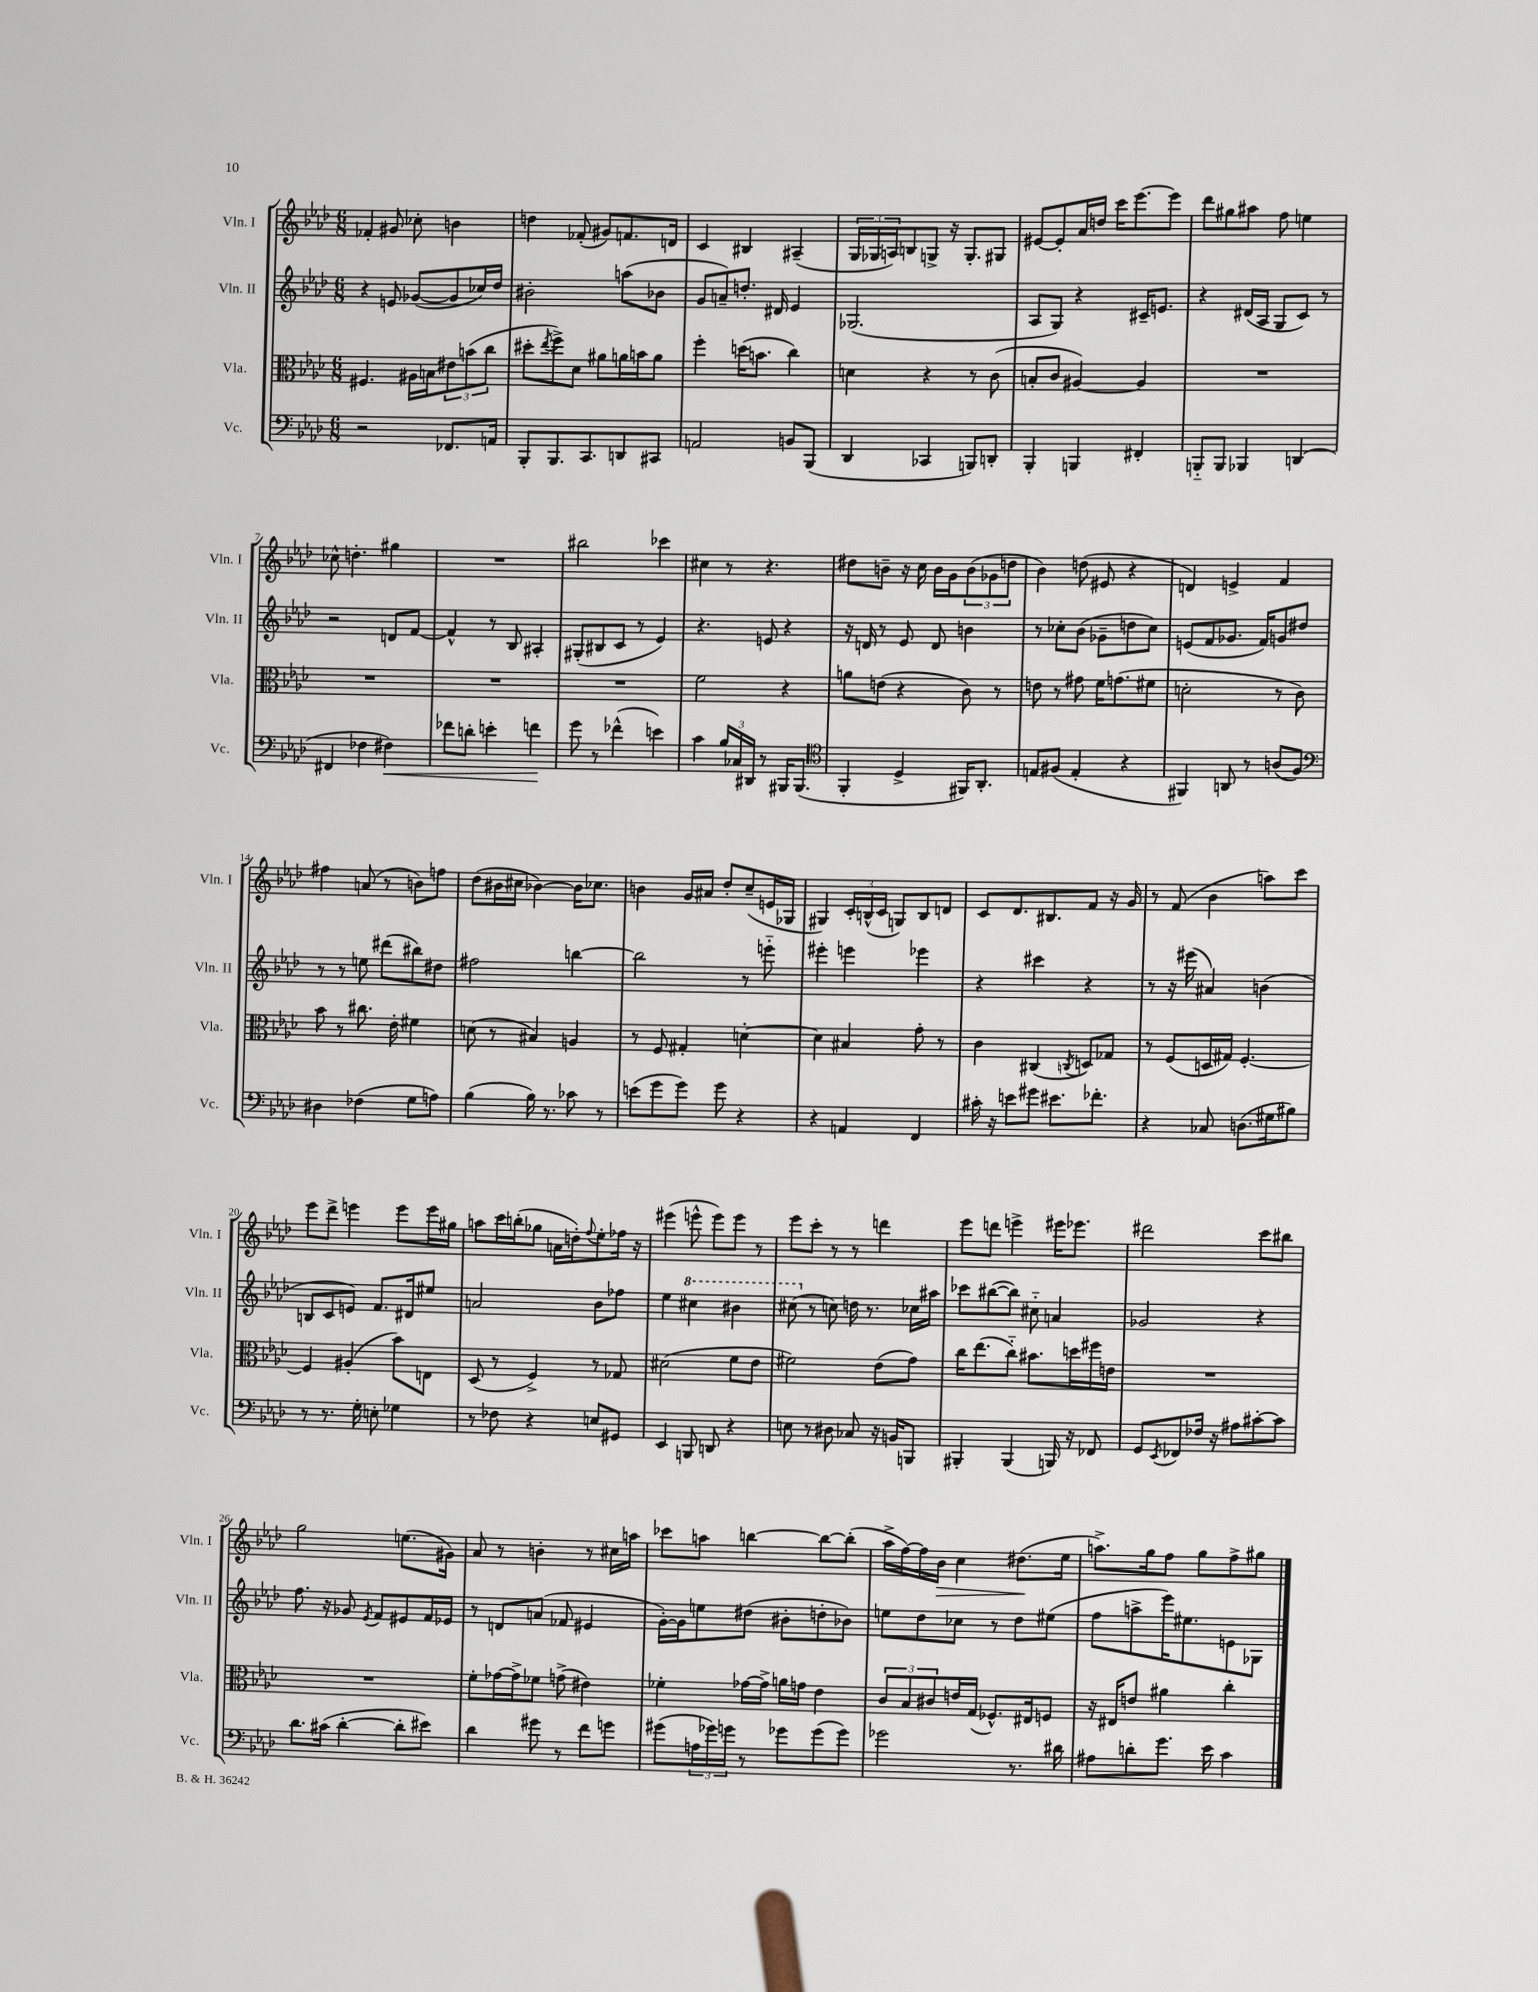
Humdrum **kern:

**kern	**kern	**kern	**kern
*staff4	*staff3	*staff2	*staff1
*clefF4	*clefC3	*clefG2	*clefG2
*k[b-e-a-d-]	*k[b-e-a-d-]	*k[b-e-a-d-]	*k[b-e-a-d-]
*M6/8	*M6/8	*M6/8	*M6/8
2r	4.F#/	4r	4f-'/
.	.	8e/	8g#/
.	16A#\LL	([8g-/L	8cc-'\
.	16B\J	.	.
8.FF-/L	12e#\	8g-/]	4b\
.	(12b\	.	.
.	.	16cc-/L)	.
.	12cc\J	.	.
16AA/Jk	.	16dd-/JJ	.
=	=	=	=
8BBB-'/L	8dd#'\L	2b#'\	4dd\
.	8qee-/	.	.
8.BBB-/	8ff^\)	.	.
.	8d-\J	.	(8f-'/
8.CC/	.	.	.
.	8a#\L	.	8g#/L)
8DD/	16a\L	(8aa\L	8.f/
.	16b\J	.	.
8CC#/J	8a\J	8b-\J	.
.	.	.	16d/Jk
=	=	=	=
2AA/	4ff'\	8g/L	4c/
.	.	8a~/)	.
.	(16dd\LK	8.dd'/J	4B#/
.	8.b\J	.	.
.	.	16d#/	.
8BB/L	4cc\)	4e-/	(4A#~/
(8BBB-/J	.	.	.
=	=	=	=
4DD-/	4d\	(2.G-/	24G/LL
.	.	.	24G-/
.	.	.	24A/J)
.	.	.	8B/
4CC-/	4r	.	8G^/J
.	.	.	16r
.	.	.	8.G'/L
8BBB/L)	8r	.	.
8DD'/J	(8c\	.	8G#/J
=	=	=	=
4BBB-'/	8B'/L	8A-/L	[8e#/L
.	8c/J	8G/J)	8e#'/]
4BBB/	[4A#/)	4r	16a-/L
.	.	.	16dd/JJ
.	.	.	16ccc\LK
.	.	.	[8.eee-\
4FF#'/	4A#/]	16c#~/LK	.
.	.	8.e/J	.
.	.	.	8eee-\]J
=	=	=	=
8BBB'~/L	2.r	4r	8ddd-\L
8BBB/J	.	.	8gg#\
4BBB-/	.	(16d#/LL	8aa#\J
.	.	16A-/JJ	.
.	.	8G/L	8ff\
(4DD/	.	8c/J)	4ee\
.	.	8r	.
=	=	=	=
4FF#/	2.r	2r	8cc-^^\
.	.	.	4.dd'\
4F-\	.	.	.
4F#\)	.	8d/L	4gg#\
.	.	[8f/J	.
=	=	=	=
8f-\L	2.r	4f^^/]	2.r
8d'\J	.	.	.
4e'\	.	8r	.
.	.	8B-/	.
4f\	.	4A#'/	.
=	=	=	=
8g\	2.r	(8G#'/L	2bb#\
8r	.	8B#/	.
(4f-^^\	.	8c/J	.
.	.	8r	.
4e\)	.	4e-/)	4ccc-\
=	=	=	=
4c\	2f\	4.r	4cc#\
24B-/LL	.	.	8r
24C-/	.	.	.
24DD#/JJ	.	.	.
8r	.	8e/	4.r
16BBB#/LK	4r	4r	.
(8.BBB#/J	.	.	.
=	=	=	=
*clefC4	*	*	*
4FF'/	8a\L	16r	8dd#\L
.	.	16d/	.
.	(8e\J	8r	8b~\J
4D-^/	4r	8e-/	16r
.	.	.	16cc\
.	.	8d/	16b\LL
.	.	.	16g\J
16FF#/LK)	8c\)	4b\	(12b\
8.AA-'/J	.	.	.
.	.	.	12g-\
.	8r	.	.
.	.	.	12dd\J
=	=	=	=
8E/L	8e\	8r	4b-\)
(8F#/J	8r	8cc-'\L	.
4E'/	8g#\	(8b-\J	(8dd\
.	16f\LK	8g-~\L	8e#/
.	(8.g\	.	.
4r	.	8dd\	4r
.	8f#\J	8cc-\J)	.
=	=	=	=
4FF#/)	2d'\	(8e/L	4d/)
.	.	8f/	.
8AA/	.	8.g-/J	4e^/
8r	.	.	.
.	.	16f/LK)	.
(8A/L	8r	8g/	4f/
8F/J)	8c\)	8dd#/J	.
=	=	=	=
*clefF4	*	*	*
4D#\	8b-\	8r	4ff#\
.	8r	8r	.
(4F-\	8.cc#\	8ee\	(8a/
.	.	(8ddd#\L	8r
.	16e-'\	.	.
8G\L	4f#\	8bb#\)	8b\L)
8A\J)	.	8dd#\J	8ff\J
=	=	=	=
(4B-\	(8d\	2ff#\	(8dd-\L
.	8r	.	16b#\L
.	.	.	16cc#\JJ
16B-\)	4B#/)	.	[4b-\)
8.r	.	.	.
8c-\	4A/	[4bb\	16b-\]LK
.	.	.	8.cc-\J
8r	.	.	.
=	=	=	=
(8e\L	8r	2bb\]	4b\
8g\	8F/	.	.
8g\J)	4G#'/	.	16g/LL
.	.	.	16a#/JJ
8g\	.	.	8dd-'/L
4r	[4d'\	8r	(8cc~/
.	.	8eee'~\	16e/L
.	.	.	16G-/JJ
=	=	=	=
4r	4d\]	4eee#'\	4G#/)
4AA/	4B#/	4eee\	24c'/LL
.	.	.	(24B^^/
.	.	.	24c/JJ
.	.	.	8G/L)
4FF/	8g'\	4eee-\	8B/
.	8r	.	8d/J
=	=	=	=
16c#'\	4c\	4r	8c/L
16r	.	.	.
8e\L	.	.	8.d-/
8g#\J	(4C#/	4ccc#\	.
.	.	.	8.B#/
8.e#\L	.	.	.
.	8qC/	.	.
.	8D/L)	4r	8f/J
8.f-'\J	.	.	.
.	8G-/J	.	16r
.	.	.	16g/
=	=	=	=
4r	8r	8r	8r
.	(8F/L	16r	(8f/
.	.	(16eee#\	.
8C-/	16D/L	4a#/)	4b-\
.	16G#/JJ)	.	.
(8.D\L	[4.F'/	.	.
.	.	(4b\	8aa\L)
16G#\k	.	.	.
8B#\J)	.	.	8ccc\J
=	=	=	=
8r	4F/]	8B/L	8eee-\L
8.r	.	8c/	8ddd-^\J
.	(4A#'/	8e/J)	4eee\
16G'\	.	.	.
8E'\	.	8.f/L	.
4G-\	8b-\L)	.	8eee\L
.	.	16d#/k	.
.	8E\J	8ee#/J	16eee\L
.	.	.	16gg#\JJ
=	=	=	=
8r	(8D-/	2a/	8aa\L
8F-\	8r	.	16ccc\L
.	.	.	(16bb'\J
4r	4F^/)	.	8gg-\J
.	.	.	16a\LL
.	.	.	16dd'\J)
.	.	.	8qqff/
8E/L	8r	8b-\L	8ee-'\
8GG#/J	8G-/	8ff-\J	16ff-\Jk
.	.	.	16r
=	=	=	=
4EE-/	(2d#\	4ee-\	(4eee#\
8BBB/	.	4ccc#\	8eee^^\
8DD/	.	.	8eee\L)
4r	8f\L	4bb#\	8eee\J
.	8e-\J	.	8r
=	=	=	=
8E\	2f#\)	(8ccc#\	8eee-\L
8r	.	8r	8ccc'\J
8D#\	.	8cc\)	8r
8C-/	.	16dd\	8r
.	.	8.r	.
16r	(8e-\L	.	4ddd\
16BB/LK	.	.	.
8BBB/J	8g\J)	16cc-\LL	.
.	.	16aa#\JJ	.
=	=	=	=
4BBB#'/	16cc\LK	8ccc-\L	8eee-\L
.	(8.ee-\	.	.
.	.	([8bb#\	8ddd\J
(4BBB#/	8cc'~\J)	8bb#\]J)	4eee^\
.	8.b#\L	8cc#'~\	.
16BBB/)	.	4a/	16eee#\LK
16r	16dd\L	.	8.eee-\J
8FF-/	16ff#\	.	.
.	16e\JJ	.	.
=	=	=	=
8GG/L	2.r	2g-/	2ddd#\
8qEE-/	.	.	.
8FF-/	.	.	.
16F-/Jk	.	.	.
16r	.	.	.
8A#\L	.	.	.
[8c#'\	.	4r	8ccc\L
8c#\]J	.	.	8bb#\J
=	=	=	=
8.d-\L	2.r	8.ff\	2gg\
(16c#\Jk	.	16r	.
[4d-'\	.	8g-/	.
.	.	8qe-/	.
.	.	8f/L	.
8d-'\]L	.	8e#/	(8.ee\L
8e#\J)	.	16f/L	.
.	.	16e-/JJ	16g#\Jk)
=	=	=	=
4d-\	8f'\L	8r	8a-/
.	[16g-\L	8d/L	8r
.	16g-^\]J	.	.
8g#\	8f-\J	(8a/J	4b'\
8r	(8g^\	8f-/	.
8f\L	4e#\)	4e#/	8r
8g\J	.	.	16cc#\LL
.	.	.	16aa\JJ
=	=	=	=
(8g#\L	4f-'\	[16g'\LL)	8ccc-\L
.	.	16g\]J	.
24A\L	.	8ee\	8aa\J
24g-\)	.	.	.
24g\JJ	.	.	.
8r	[16g-\LL	(8dd#\J	[4bb\
.	16g-^\]JJ	.	.
8g-\L	16a\LL	8b#'\L	.
.	16g\JJ	.	.
(8g-\	4e-\	8dd'\	8bb\_L
8g-\J)	.	8b-\J)	(8bb'\]J
=	=	=	=
2g-\	12c/L	8ee\L	16aa-^\LL
.	.	.	[16ff\)
.	12B-/	.	.
.	.	8dd-\	16ff\]
.	12c#/	.	.
.	.	.	16b-\JJ
.	16e/L	8cc-\J	4cc\
.	(16G/JJ	.	.
.	8.F-^^/L)	8r	.
8.r	.	8dd-\L	(8.dd#\L
.	16E#/k	.	.
.	8F/J	(8ee#\J	.
16d#\	.	.	16ee-\Jk
=	=	=	=
8A#\L	16r	8ff\L	8.aa^\L)
.	16E#/LK	.	.
8d'\	8e/J	8aa^\	.
.	.	.	16gg\k
8.g\J	4a#\	16eee-\K)	8ff\J
.	.	8.ee#\	.
.	.	.	8gg\L
16e-\	.	.	.
4c\	4cc'\	8e\	8ff^\
.	.	8G-\J	8gg#\J
==	==	==	==
*-	*-	*-	*-
